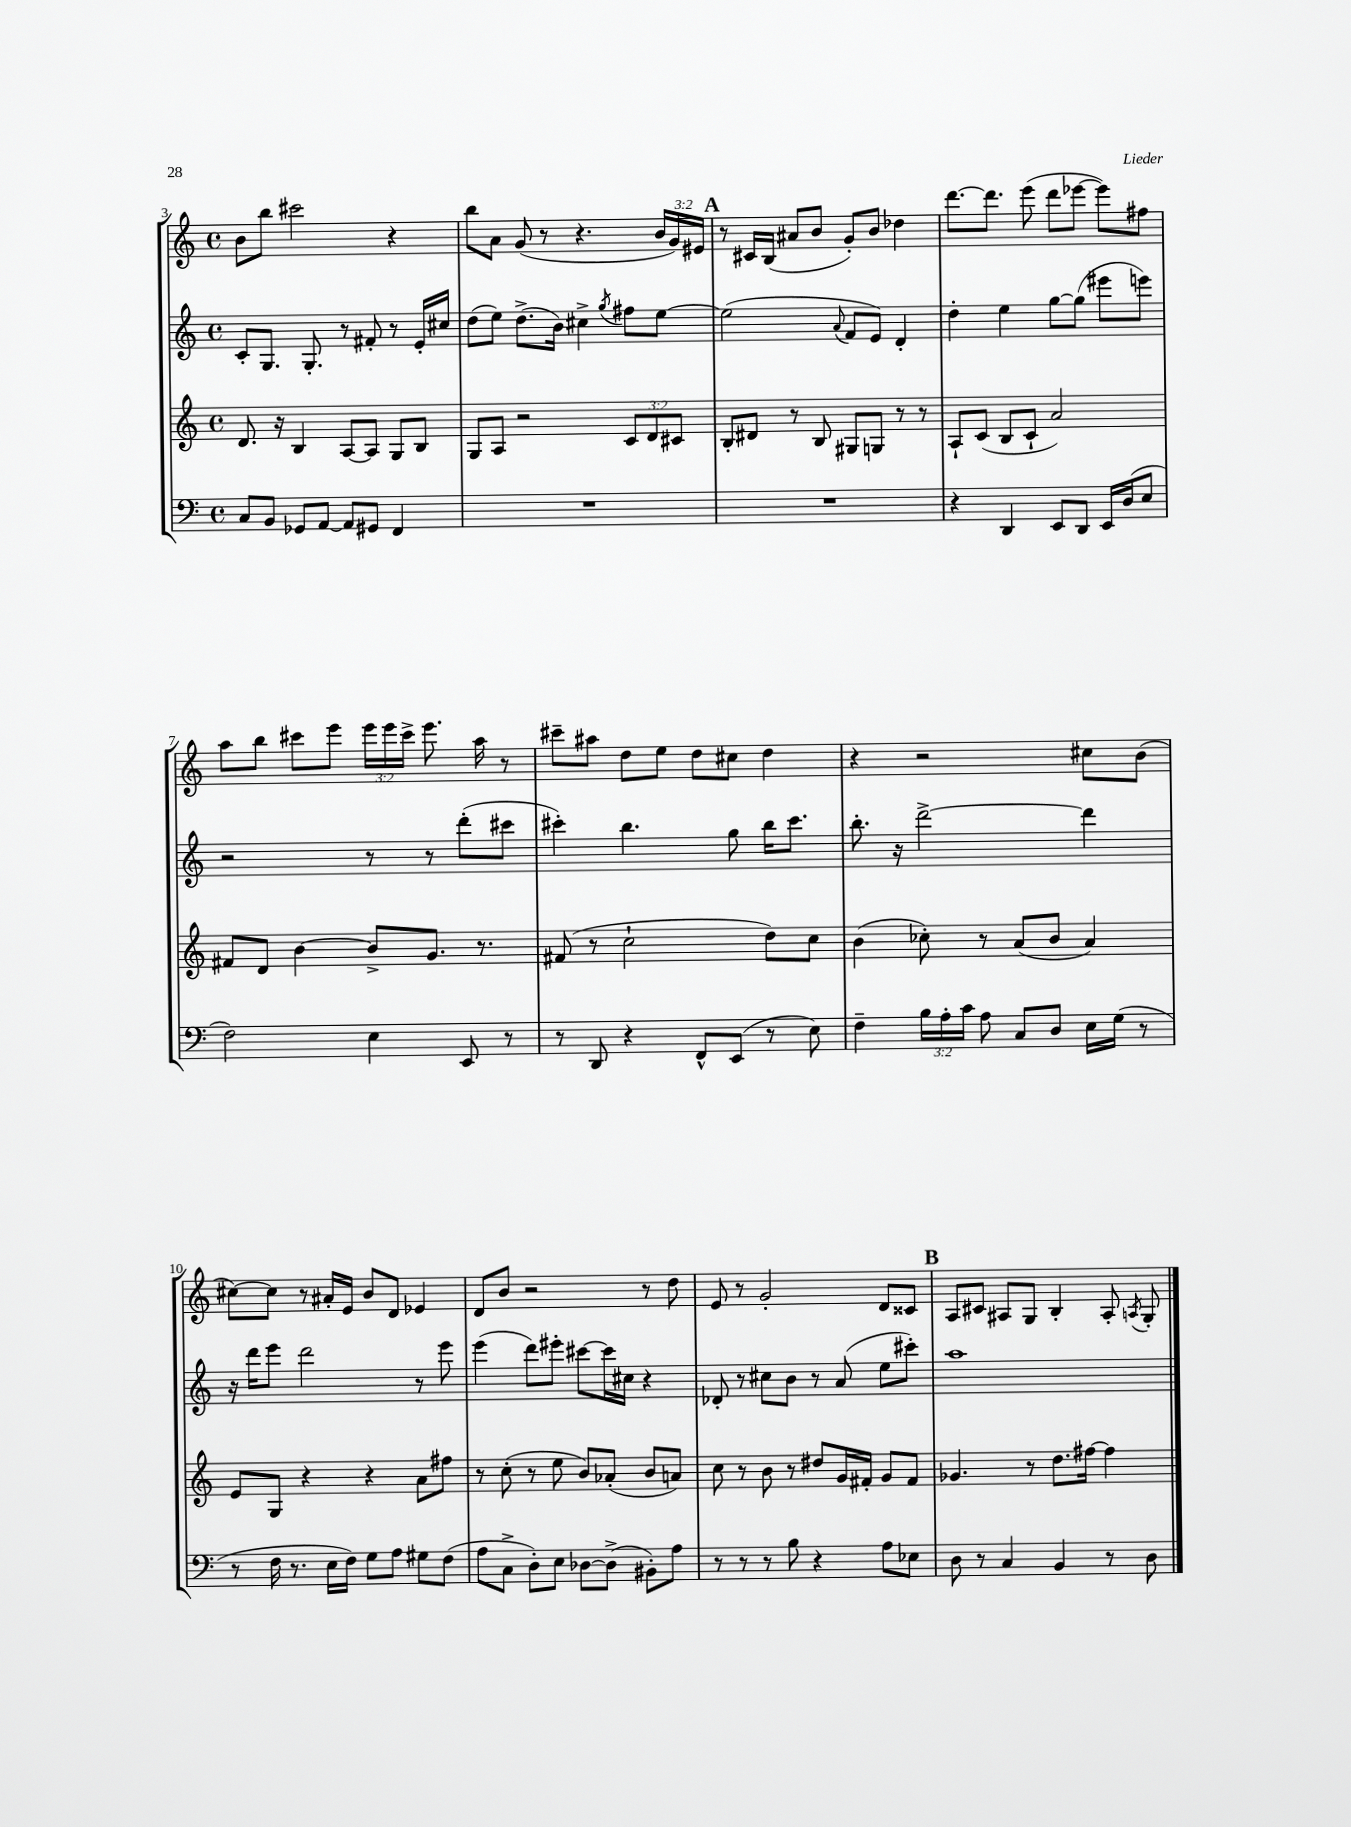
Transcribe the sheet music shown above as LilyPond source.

<<
\new StaffGroup <<
\new Staff = "s0" {
    \clef treble \key c \major \defaultTimeSignature \time 4/4 \override Staff.TupletNumber.text = #tuplet-number::calc-fraction-text
    \autoBeamOff b'8[ b''8] cis'''2 r4 |
    b''8[ a'8] g'8( r8 r4. \tuplet 3/2 { b'16[ g'16) eis'16] } |
    \mark \markup { \bold "A" } r8 cis'16[ b16]( ais'8[ b'8] g'8[-.) b'8] des''4 |
    d'''8.[~ d'''8.] e'''8( d'''8[ ees'''8]~ ees'''8[) fis''8] |
    a''8[ b''8] cis'''8[ e'''8] \tuplet 3/2 { e'''16[ e'''16 cis'''16]-> } e'''8. a''16 r8 |
    cis'''8[-- ais''8] d''8[ e''8] d''8[ cis''8] d''4 |
    r4 r2 cis''8[ b'8]( |
    cis''8[~) cis''8] r8 ais'16[-. e'16] b'8[ d'8] ees'4 |
    d'8[ b'8] r2 r8 d''8 |
    e'8 r8 g'2-. d'8[ cisis'8] |
    \mark \markup { \bold "B" } a8[ cis'8] ais8[ g8] b4-. ais8-. \acciaccatura { a8 } g8-. \bar "|." |
}
\new Staff = "s1" {
    \clef treble \key c \major \defaultTimeSignature \time 4/4
    \autoBeamOff c'8[-. g8.] g8.-. r8 fis'8-. r8 e'16[-. cis''16] |
    d''8[( e''8]) d''8.[->( b'16]) cis''4-> \acciaccatura { g''8 } fis''8[ e''8]~ |
    \mark \markup { \bold "A" } e''2( \appoggiatura { a'8 } f'8[ e'8]) d'4-. |
    d''4-. e''4 g''8[~ g''8]( eis'''8[ e'''8]) |
    r2 r8 r8 d'''8[-.( cis'''8] |
    cis'''4-.) b''4. g''8 b''16[ cis'''8.] |
    b''8.-. r16 d'''2~-> d'''4 |
    r16 d'''16[ e'''8] d'''2 r8 e'''8 |
    e'''4( d'''8[) eis'''8]-. cis'''8[~ cis'''16 cis''16] r4 |
    des'8-. r8 cis''8[ b'8] r8 a'8( e''8[ cis'''8]-.) |
    \mark \markup { \bold "B" } a''1 \bar "|." |
}
\new Staff = "s2" {
    \clef treble \key c \major \defaultTimeSignature \time 4/4 \override Staff.TupletNumber.text = #tuplet-number::calc-fraction-text
    \autoBeamOff d'8. r16 b4 a8[~ a8] g8[ b8] |
    g8[ a8] r2 \tuplet 3/2 { c'8[ d'8 cis'8] } |
    \mark \markup { \bold "A" } b8[-. dis'8] r8 b8 gis8[ g8] r8 r8 |
    a8[-! c'8]( b8[ c'8]-! a'2) |
    fis'8[ d'8] b'4~ b'8[-> g'8.] r8. |
    fis'8( r8 c''2-! d''8[) c''8] |
    b'4( ces''8-.) r8 a'8[( b'8] a'4) |
    e'8[ g8] r4 r4 a'8[ fis''8] |
    r8 c''8-.( r8 e''8 b'8[) aes'8]-.( b'8[ a'8]) |
    c''8 r8 b'8 r8 dis''8[ g'16 fis'16]-. g'8[ fis'8] |
    \mark \markup { \bold "B" } ges'4. r8 d''8.[ fis''16]~ fis''4 \bar "|." |
}
\new Staff = "s3" {
    \clef bass \key c \major \defaultTimeSignature \time 4/4 \override Staff.TupletNumber.text = #tuplet-number::calc-fraction-text
    \autoBeamOff c8[ b,8] ges,8[ a,8]~ a,8[ gis,8] f,4 |
    R1 |
    \mark \markup { \bold "A" } R1 |
    r4 d,4 e,8[ d,8] e,16[ d16( e8] |
    f2) e4 e,8 r8 |
    r8 d,8 r4 f,8[-^ e,8]( r8 e8) |
    f4-- \tuplet 3/2 { b16[ a16-. c'16] } a8 c8[ d8] e16[ g16]( r8 |
    r8 f16 r8. e16[ f16]) g8[ a8] gis8[ f8]( |
    a8[ c8]-> d8[-.) e8] des8[~ des8]->( bis,8[-.) a8] |
    r8 r8 r8 b8 r4 a8[ ees8] |
    \mark \markup { \bold "B" } d8 r8 c4 b,4 r8 d8 \bar "|." |
}
>>
>>
\layout { \context { \Score currentBarNumber = #3 } }
